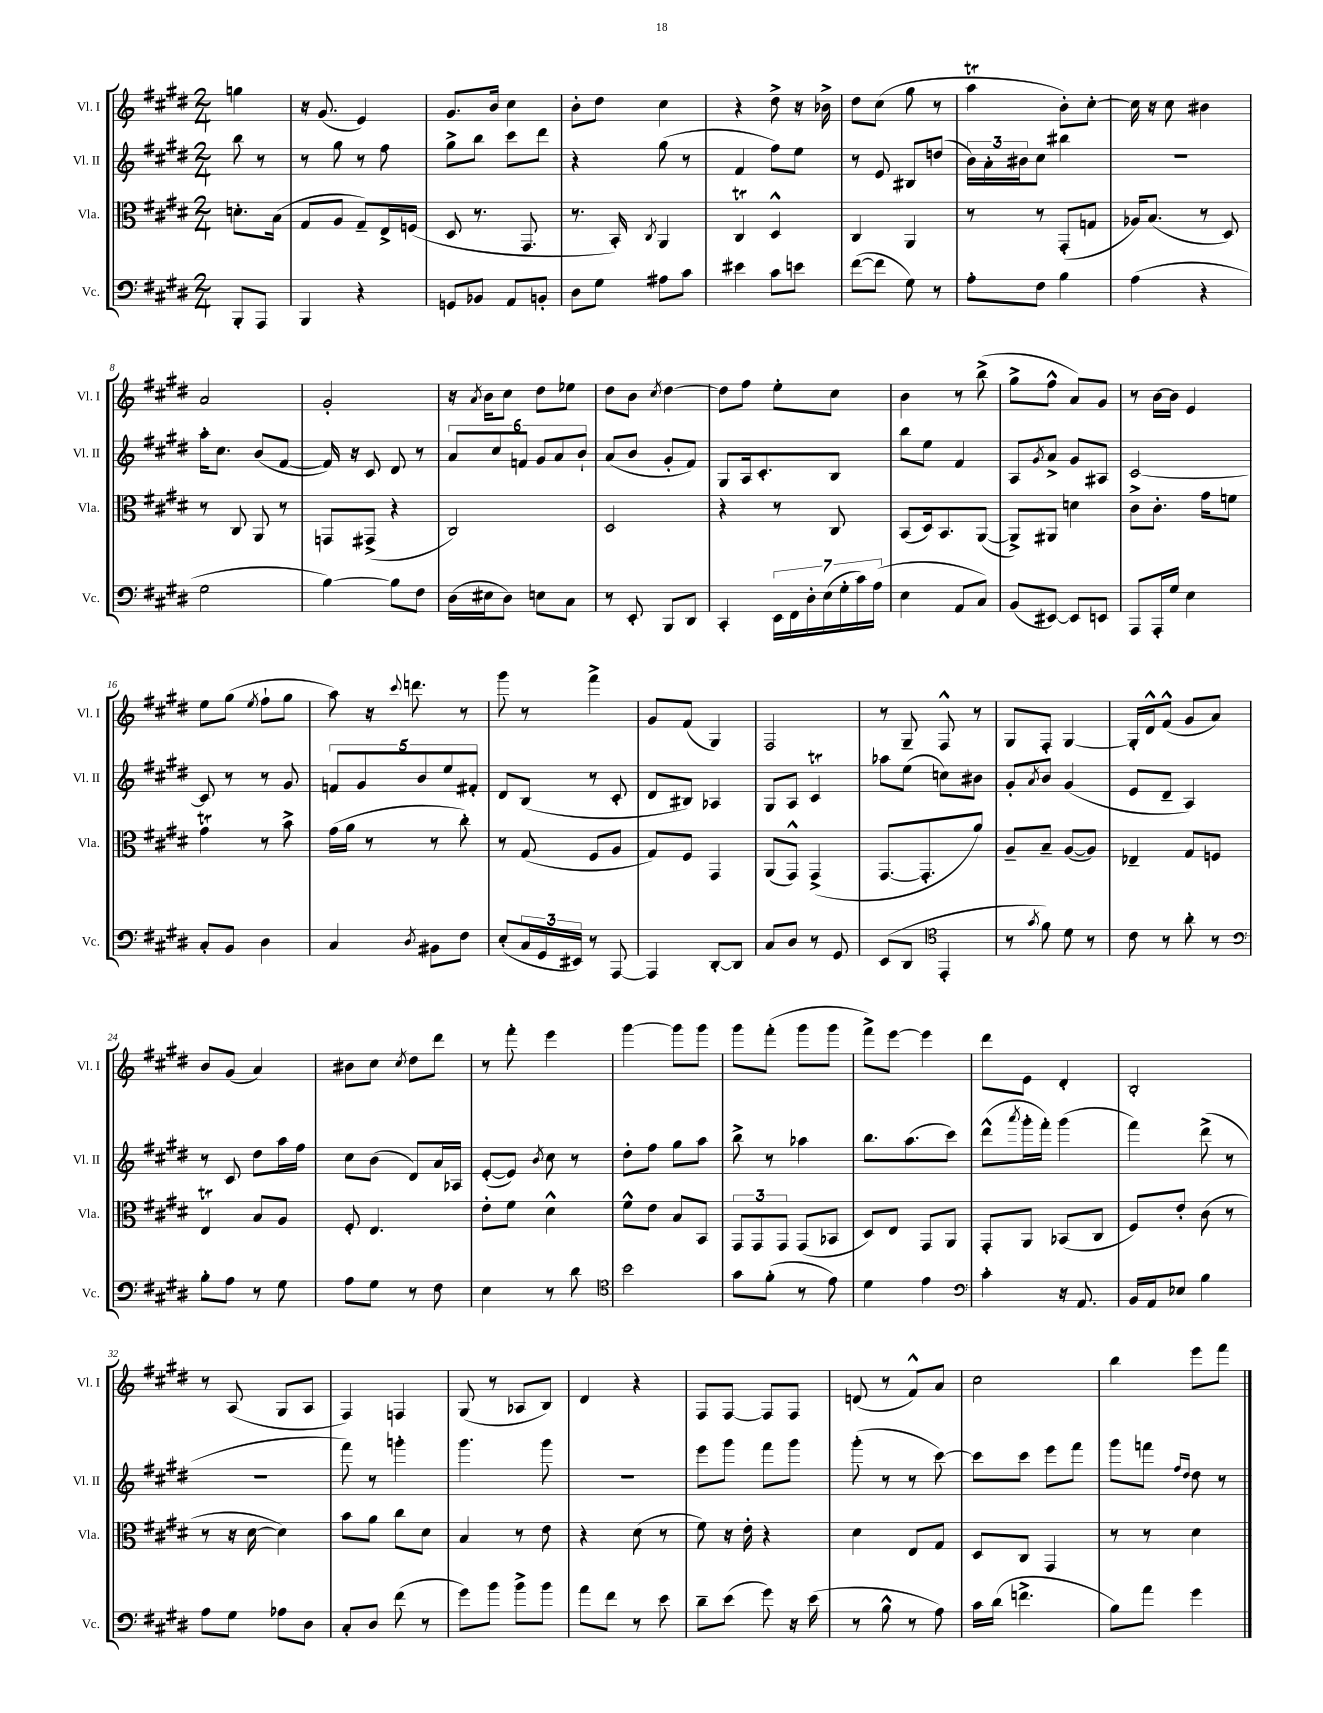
<<
\new StaffGroup <<
\new Staff = "s0" \with { instrumentName = "Vl. I" shortInstrumentName = "Vl. I" } {
    \clef treble \key e \major \numericTimeSignature \time 2/4 \partial 4
    g''4 |
    r16 gis'8.( e'4) |
    gis'8. b'16 cis''4 |
    b'8-. dis''8 cis''4 |
    r4 dis''8-> r16 bes'16-> |
    dis''8 cis''8( gis''8 r8 |
    a''4\trill b'8-.) cis''8~-. |
    cis''16 r16 cis''8 bis'4 |
    a'2 |
    gis'2-. |
    r16 \acciaccatura { a'8 } b'16 cis''8 dis''8 ees''8 |
    dis''8 b'8 \acciaccatura { cis''8 } dis''4~ |
    dis''8 fis''8 e''8-. cis''8 |
    b'4 r8 b''8->( |
    gis''8-> fis''8-^ a'8) gis'8 |
    r8 b'16~ b'16 e'4 |
    e''8 gis''8( \acciaccatura { e''8 } fis''8-! gis''8 |
    a''8) r16 \appoggiatura { cis'''8 } d'''8. r8 |
    gis'''8 r8 fis'''4-> |
    gis'8 fis'8( gis4) |
    fis2 |
    r8 gis8-- fis8-^ r8 |
    gis8 fis8-. gis4~ |
    gis16-. dis'16-^ fis'8-^( gis'8 a'8) |
    b'8 gis'8( a'4) |
    bis'8 cis''8 \acciaccatura { cis''8 } dis''8 dis'''8 |
    r8 fis'''8-. e'''4 |
    gis'''4~ gis'''8 gis'''8 |
    gis'''8 fis'''8-.( gis'''8 gis'''8 |
    fis'''8->) e'''8~ e'''4 |
    dis'''8 e'8 dis'4-. |
    b2-. |
    r8 a8( gis8 a8 |
    fis4) f4 |
    gis8( r8 aes8 b8) |
    dis'4 r4 |
    fis8 fis8~ fis8 fis8 |
    d'8( r8 fis'8-^) a'8 |
    cis''2 |
    b''4 e'''8 fis'''8 \bar "|." |
}
\new Staff = "s1" \with { instrumentName = "Vl. II" shortInstrumentName = "Vl. II" } {
    \clef treble \key e \major \numericTimeSignature \time 2/4 \partial 4
    b''8 r8 |
    r8 gis''8 r8 fis''8 |
    gis''8-> b''8 cis'''8 dis'''8 |
    r4 gis''8( r8 |
    fis'4 fis''8) e''8 |
    r8 e'8 bis8 d''8( |
    \tuplet 3/2 { b'16) a'16-. bis'16 } cis''8 bis''4 |
    R2 |
    a''16-. cis''8. b'8( fis'8~ |
    fis'16) r16 cis'8 dis'8 r8 |
    \tuplet 6/4 { a'8 cis''8 f'8 gis'8 a'8 b'8-! } |
    a'8( b'8 gis'8-. fis'8) |
    gis8 a16 cis'8.-. b8 |
    b''8 e''8 fis'4 |
    a8 \acciaccatura { gis'8 } a'8-> gis'8 ais8 |
    cis'2~ |
    cis'8 r8 r8 gis'8 |
    \tuplet 5/4 { f'8 gis'8 b'8 e''8 fis'8-. } |
    dis'8 b8( r8 cis'8-. |
    dis'8 bis8) aes4 |
    gis8 a8 cis'4\trill |
    aes''8 e''8( c''8) bis'8 |
    gis'8-. \acciaccatura { a'8 } b'8 gis'4( |
    e'8 dis'8-- a4) |
    r8 cis'8 dis''8 a''16 fis''16 |
    cis''8 b'8( dis'8) a'16 aes16 |
    e'8~-.( e'8) \acciaccatura { b'8 } cis''8 r8 |
    dis''8-. fis''8 gis''8 a''8 |
    b''8-> r8 aes''4 |
    b''8. a''8.( cis'''8) |
    dis'''8-^( \acciaccatura { a'''8 } gis'''16-. fis'''16-.) gis'''4( |
    fis'''4) dis'''8->( r8 |
    r2 |
    fis'''8) r8 g'''4-. |
    gis'''4. gis'''8 |
    R2 |
    e'''8 gis'''8 fis'''8 gis'''8 |
    gis'''8-.( r8 r8 cis'''8~) |
    cis'''8 cis'''8 e'''8 fis'''8 |
    gis'''8 f'''8 \grace { fis''16 dis''16 } dis''8 r8 \bar "|." |
}
\new Staff = "s2" \with { instrumentName = "Vla." shortInstrumentName = "Vla." } {
    \clef alto \key e \major \numericTimeSignature \time 2/4 \partial 4
    d'8.-. b16( |
    gis8 a8 gis8--) e16-> f16( |
    dis8 r8. gis,8. |
    r8. b,16-.) \acciaccatura { cis8 } a,4 |
    cis4\trill dis4-^ |
    cis4 a,4 |
    r8 r8 gis,8-.( g8 |
    aes16) b8.( r8 dis8) |
    r8 cis8 a,8 r8 |
    g,8 gis,8->( r4 |
    cis2) |
    dis2 |
    r4 r8 cis8 |
    b,8( dis16) b,8. a,8~( |
    a,8->) ais,8 d'4 |
    cis'8-> cis'8.-. gis'16 f'8 |
    gis'4\trill r8 b'8-> |
    gis'16( a'16 r8 r8 cis''8-.) |
    r8 gis8( fis8 a8 |
    gis8) fis8 gis,4 |
    a,8( gis,8-^) gis,4->( |
    gis,8.~ gis,8.-. a'8) |
    a8-- b8-- a8~( a8) |
    ees4-- gis8 f8 |
    e4\trill b8 a8 |
    fis8-. e4. |
    e'8-. fis'8 dis'4-^ |
    fis'8-^ e'8 b8 b,8 |
    \tuplet 3/2 { gis,8 gis,8 gis,8 } gis,8( bes,8 |
    dis8) e8 gis,8 a,8 |
    gis,8-. a,8 bes,8( cis8 |
    fis8) e'8-. cis'8( r8 |
    r8 r16 dis'16~ dis'4) |
    b'8 a'8 cis''8 dis'8 |
    b4 r8 e'8 |
    r4 dis'8( r8 |
    fis'8) r16 e'16-. r4 |
    dis'4 e8 gis8 |
    dis8 cis8 gis,4 |
    r8 r8 dis'4 \bar "|." |
}
\new Staff = "s3" \with { instrumentName = "Vc." shortInstrumentName = "Vc." } {
    \clef bass \key e \major \numericTimeSignature \time 2/4 \partial 4
    b,,8-. a,,8 |
    b,,4 r4 |
    g,8 bes,8 a,8 b,8-. |
    dis8 gis8 ais8 cis'8 |
    eis'4 cis'8 e'8 |
    fis'8~( fis'8 gis8) r8 |
    a8-. fis8 b4 |
    a4( r4 |
    gis2 |
    b4~) b8 fis8 |
    dis16( eis16 dis8) e8 cis8 |
    r8 e,8-. b,,8 dis,8 |
    cis,4-. \tuplet 7/4 { e,16 fis,16 dis16-. e16( gis16-. cis'16) a16( } |
    e4 a,8 cis8) |
    b,8( eis,8~) eis,8 e,8 |
    a,,8 a,,16-. gis16 e4 |
    cis8-. b,8 dis4 |
    cis4 \acciaccatura { dis8 } bis,8 fis8 |
    e8-.( \tuplet 3/2 { cis16 gis,16 eis,16) } r8 a,,8~ |
    a,,4 dis,8~-. dis,8 |
    cis8 dis8 r8 gis,8 |
    e,8( dis,8 \clef tenor e,4-. |
    r8 \acciaccatura { gis'8 } fis'8) dis'8 r8 |
    cis'8 r8 a'8-. r8 |
    \clef bass b8-. a8 r8 gis8 |
    a8 gis8 r8 fis8 |
    e4 r8 dis'8 |
    \clef tenor b'2 |
    gis'8 fis'8-.( r8 e'8) |
    dis'4 e'4 |
    \clef bass cis'4-. r16 a,8. |
    b,16 a,16 ees8 b4 |
    a8 gis8 aes8 dis8 |
    cis8-. dis8 fis'8( r8 |
    gis'8) b'8 b'8-> b'8 |
    a'8 fis'8 r8 e'8 |
    dis'8-- e'8( gis'8) r16 e'16( |
    r8 b8-^ r8 a8) |
    cis'16 dis'16( f'4.-> |
    b8) a'8 gis'4 \bar "|." |
}
>>
>>
